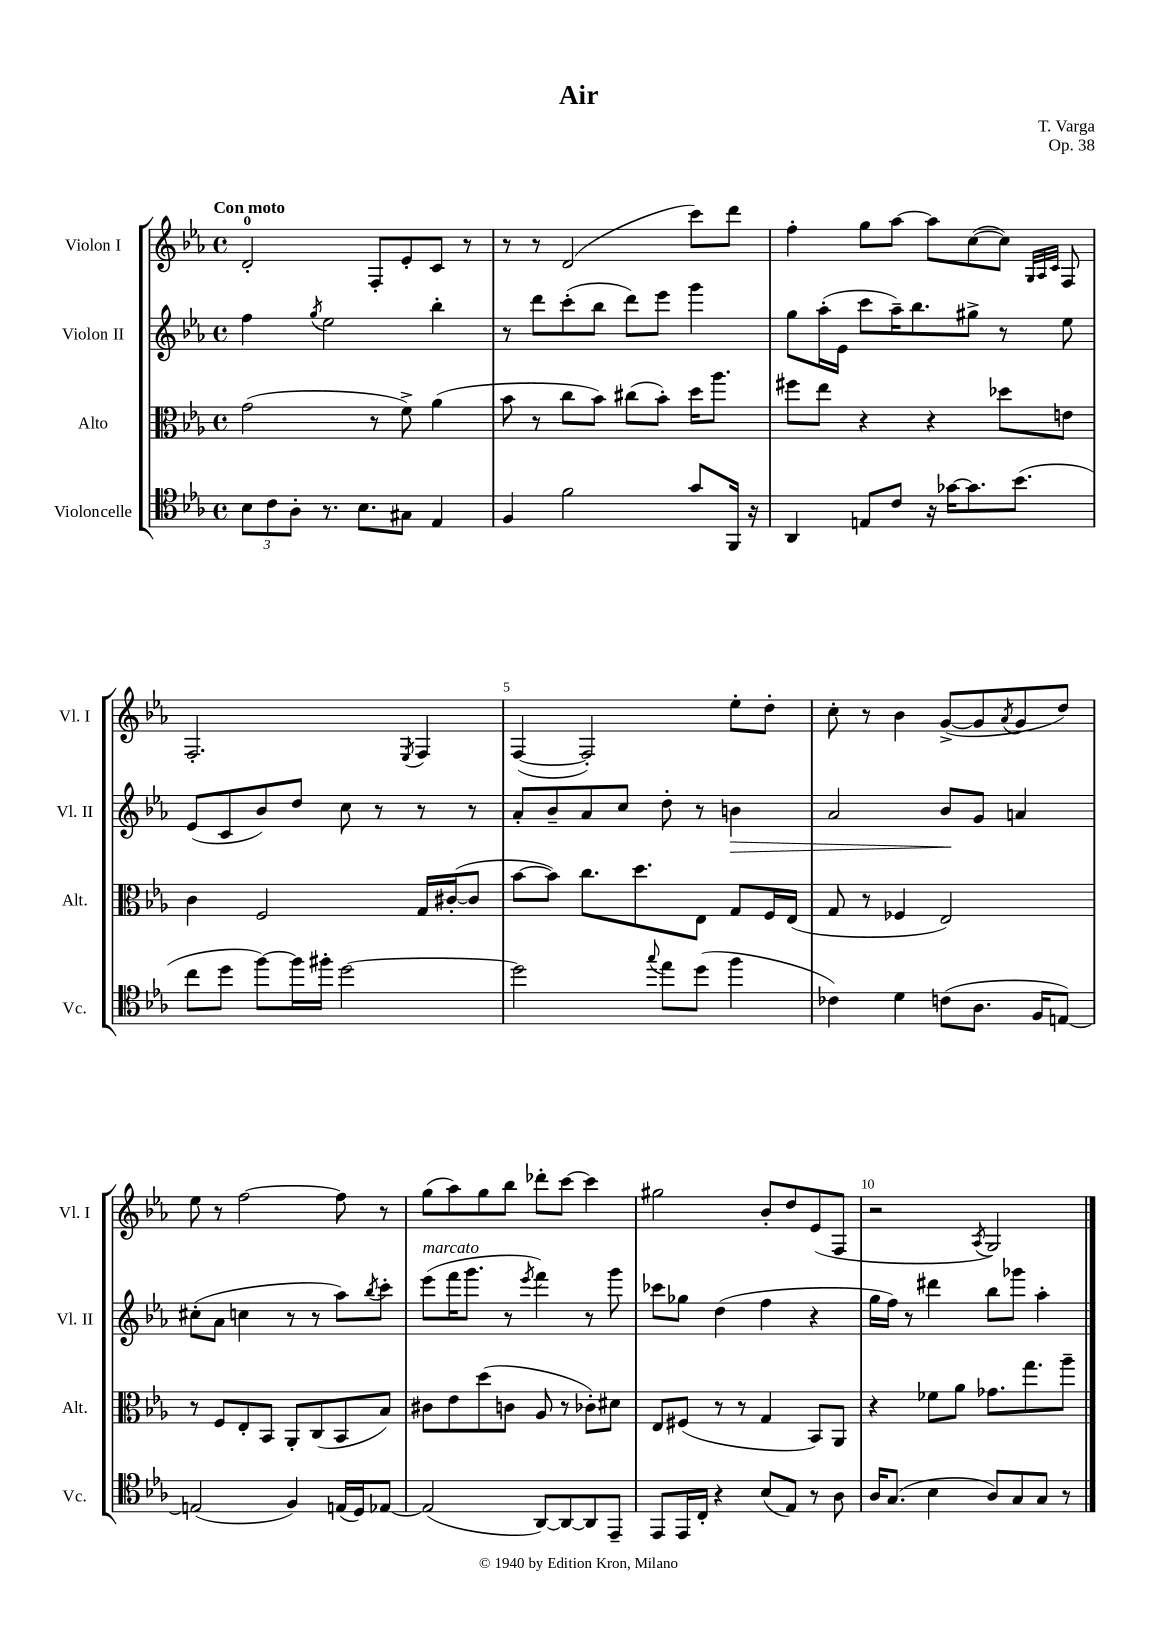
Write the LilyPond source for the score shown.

\header { title = "Air" composer = "T. Varga" opus = "Op. 38" }
<<
\new StaffGroup <<
\new Staff = "s0" \with { instrumentName = "Violon I" shortInstrumentName = "Vl. I" } {
    \clef treble \key ees \major \defaultTimeSignature \time 4/4 \tempo "Con moto"
    d'2-0-. f8-. ees'8-. c'8 r8 |
    r8 r8 d'2( c'''8) d'''8 |
    f''4-. g''8 aes''8~ aes''8 c''8~( c''8) \grace { g32 aes32 c'32 } f8 |
    f2.-. \acciaccatura { ees8 } f4 |
    f4~( f2-.) ees''8-. d''8-. |
    c''8-. r8 bes'4 g'8~->( g'8 \acciaccatura { aes'8 } g'8 d''8) |
    ees''8 r8 f''2~ f''8 r8 |
    g''8( aes''8) g''8 bes''8 des'''8-. c'''8~ c'''4 |
    gis''2 bes'8-. d''8 ees'8( f8 |
    r2 \acciaccatura { aes8 } g2) \bar "|." |
}
\new Staff = "s1" \with { instrumentName = "Violon II" shortInstrumentName = "Vl. II" } {
    \clef treble \key ees \major \defaultTimeSignature \time 4/4
    f''4 \acciaccatura { g''8 } ees''2 bes''4-. |
    r8 d'''8 c'''8-.( bes''8 d'''8) ees'''8 g'''4 |
    g''8 aes''16-.( ees'16 c'''8 aes''16--) bes''8. gis''8-> r8 ees''8 |
    ees'8( c'8 bes'8) d''8 c''8 r8 r8 r8 |
    aes'8-. bes'8-- aes'8 c''8 d''8-. r8 b'4\> |
    aes'2 bes'8\! g'8 a'4 |
    cis''8-.( aes'8 c''4 r8 r8 aes''8) \acciaccatura { bes''8 } c'''8-. |
    ees'''8^\markup { \italic "marcato" }( f'''16 g'''8. r8 \acciaccatura { ees'''8 } f'''4) r8 g'''8 |
    ces'''8 ges''8 d''4( f''4 r4 |
    g''16 f''16) r8 dis'''4 bes''8 ges'''8 aes''4-. \bar "|." |
}
\new Staff = "s2" \with { instrumentName = "Alto" shortInstrumentName = "Alt." } {
    \clef alto \key ees \major \defaultTimeSignature \time 4/4
    g'2( r8 f'8->) aes'4( |
    bes'8 r8 c''8 bes'8) cis''8( bes'8-.) d''16 aes''8. |
    fis''8 ees''8 r4 r4 des''8 e'8 |
    c'4 f2 g16 cis'16~-.( cis'8 |
    bes'8~ bes'8) c''8. d''8. ees8 g8 f16 ees16( |
    g8 r8 fes4 ees2) |
    r8 f8 ees8-. bes,8 aes,8-. c8( bes,8 bes8) |
    cis'8 ees'8 d''8( c'8 aes8 r8 ces'8-.) dis'8 |
    ees8 fis8( r8 r8 g4 bes,8) aes,8 |
    r4 fes'8 aes'8 ges'8. g''8. aes''8-- \bar "|." |
}
\new Staff = "s3" \with { instrumentName = "Violoncelle" shortInstrumentName = "Vc." } {
    \clef tenor \key ees \major \defaultTimeSignature \time 4/4
    \tuplet 3/2 { bes8 c'8 aes8-. } r8. bes8. gis8 ees4 |
    f4 f'2 g'8 f,16 r16 |
    aes,4 e8 c'8 r16 ges'16~ ges'8. bes'8.( |
    c''8 d''8 f''8~) f''16 fis''16-. d''2~ |
    d''2 \appoggiatura { g''8 } ees''8 d''8( f''4 |
    ces'4) d'4 c'8( aes8. f16 e8~) |
    e2( f4) e16( d16) ees8~ |
    ees2( aes,8~) aes,8~ aes,8 ees,8-- |
    ees,8 ees,16 c16-. r4 bes8( ees8) r8 aes8 |
    aes16 g8.( bes4 aes8) g8 g8 r8 \bar "|." |
}
>>
>>
\layout { \context { \Score \override BarNumber.break-visibility = ##(#f #t #t) barNumberVisibility = #(every-nth-bar-number-visible 5) } }
